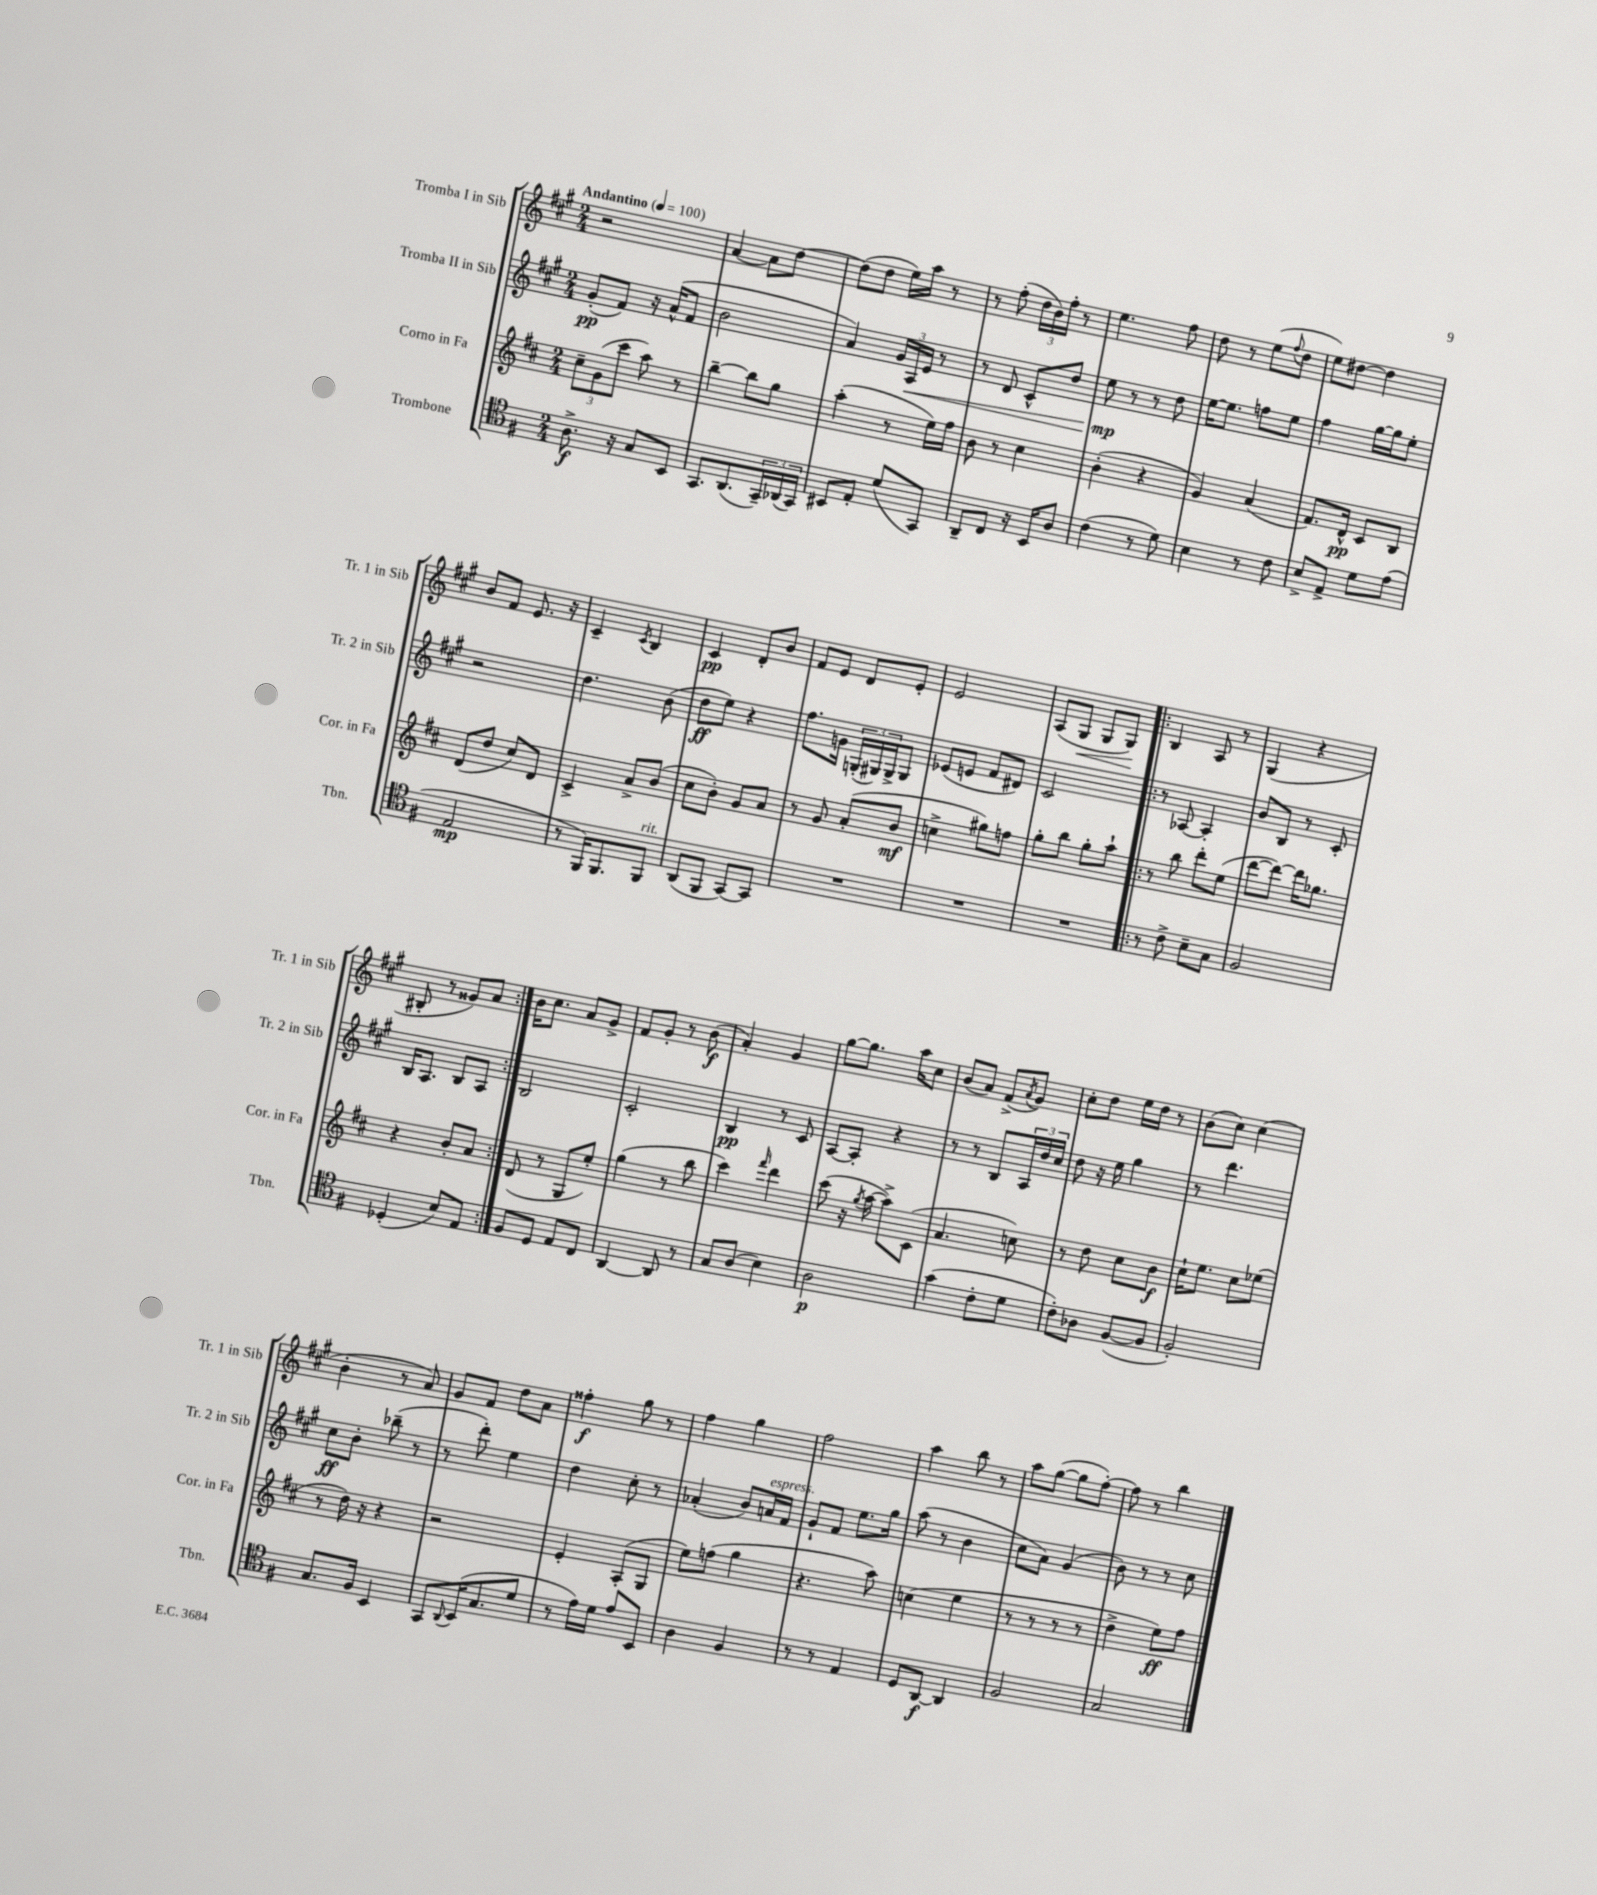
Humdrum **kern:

**kern	**dynam	**kern	**dynam	**kern	**dynam	**kern	**dynam
*part4	*part4	*part3	*part3	*part2	*part2	*part1	*part1
*staff4	*staff4	*staff3	*staff3	*staff2	*staff2	*staff1	*staff1
*I"Trombone	*	*I"Corno in Fa	*	*I"Tromba II in Sib	*	*I"Tromba I in Sib	*
*I'Tbn.	*	*I'Cor. in Fa	*	*I'Tr. 2 in Sib	*	*I'Tr. 1 in Sib	*
*clefC4	*	*clefG2	*	*clefG2	*	*clefG2	*
*k[f#]	*	*k[f#c#]	*	*k[f#c#g#]	*	*k[f#c#g#]	*
*M2/4	*	*M2/4	*	*M2/4	*	*M2/4	*
*MM100	*	*MM100	*	*MM100	*	*MM100	*
=1	=1	=1	=1	=1	=1	=1	=1
!	!	!	!	!	!	!LO:TX:a:B:t=Andantino	!
8.A^\	f	12cc#~\L	.	(8g#'/L	pp	2r	.
.	.	(12g\	.	.	.	.	.
.	.	.	.	8f#/J)	.	.	.
.	.	12ccc#\J	.	.	.	.	.
16r	.	.	.	.	.	.	.
8G/L	.	8aa\)	.	16r	.	.	.
.	.	.	.	(16a^^/KL	.	.	.
8BB/J	.	8r	.	8f#/J	.	.	.
=2	=2	=2	=2	=2	=2	=2	=2
8.GG/L	.	[4bb~\	.	2b\	.	[4a/	.
(8.AA/	.	.	.	.	.	.	.
.	.	8bb\L]	.	.	.	8a\L]	.
24GG~/L)	.	8gg\J	.	.	.	[8dd\J	.
(24AA-X/	.	.	.	.	.	.	.
24GG/JJ)	.	.	.	.	.	.	.
=3	=3	=3	=3	=3	=3	=3	=3
8BB#X/L	.	(4aa'\	.	4a/)	.	(8dd\L]	.
8E'/J	.	.	.	.	.	8dd\J	.
(8d/L	.	8r	.	24g#/LL	.	16ee\LL)	.
!	!	!	!	!	!LO:HP:b	!	!
.	.	.	.	24A/	<	.	.
.	.	.	.	.	.	16aa\JJ	.
.	.	.	.	24e/JJ	.	.	.
8GG/J)	.	16ee\LL)	.	8r	.	8r	.
.	.	16ff#\JJ	.	.	.	.	.
=4	=4	=4	=4	=4	=4	=4	=4
8AA~/L	.	8b\	.	8r	.	8r	.
8C/J	.	8r	.	8d/	.	(8ff#'\	.
16r	.	4cc#\	.	8c#^^/L	.	24dd\LL	.
.	.	.	.	.	.	24b\)	.
16BB/KL	.	.	.	.	.	.	.
.	.	.	.	.	.	24ff#'\JJ	.
8A/J	.	.	.	8dd/J	.	8r	.
=5	=5	=5	=5	=5	=5	=5	=5
(4c\	.	(4b'\	.	8ee\	mp	4.ee\	.
.	.	.	.	8r	[	.	.
8r	.	4r	.	8r	.	.	.
8d\)	.	.	.	8dd\	.	8ff#\	.
=6	=6	=6	=6	=6	=6	=6	=6
4B\	.	4g/)	.	[16ee\KL	.	8dd\	.
.	.	.	.	8.ee\J]	.	.	.
.	.	.	.	.	.	8r	.
8r	.	(4a/	.	8ffn\L	.	(8ee\L	.
.	.	.	.	.	.	8qqff#/	.
8c\	.	.	.	8ee\J	.	8dd\J	.
=7	=7	=7	=7	=7	=7	=7	=7
8B^/L	.	8.f#/L)	.	4ff#\	.	8ee\L)	.
8E^/J	.	.	.	.	.	[8dd#X\J	.
.	.	16d^^/Jk	pp	.	.	.	.
8d\L	.	8c#/L	.	[16gg#\LL	.	4dd#\]	.
.	.	.	.	16gg#\J]	.	.	.
(8e\J	.	8B/J	.	8ee'\J	.	.	.
!!LO:LB:g=z
=8	=8	=8	=8	=8	=8	=8	=8
2E/	mp	(8d/L	.	2r	.	8b/L	.
.	.	8dd/J	.	.	.	8f#/J	.
.	.	8cc#/L)	.	.	.	8.e/	.
.	.	8d/J	.	.	.	.	.
.	.	.	.	.	.	16r	.
=9	=9	=9	=9	=9	=9	=9	=9
8r	.	4c#^/	.	4.dd\	.	4c#~/	.
16FF#/KL)	.	.	.	.	.	.	.
8.FF#/	.	.	.	.	.	.	.
.	.	.	.	.	.	8qc#/	.
.	.	8a^/L	.	.	.	4B/	.
!LO:TX:a:i:t=rit.	!	!	!	!	!	!	!
8FF#/J	.	(8b/J	.	(8b\	.	.	.
=10	=10	=10	=10	=10	=10	=10	=10
(8AA/L	.	8cc#\L	.	8dd\L	ff	4c#/	pp
8FF#/J	.	8b'\J)	.	8ee\J)	.	.	.
[8GG/L)	.	8g/L	.	4r	.	8d'/L	.
8GG/J]	.	8a/J	.	.	.	8b/J	.
=11	=11	=11	=11	=11	=11	=11	=11
2r	.	8r	.	8.ff#\L	.	8f#/L	.
.	.	8g/	.	.	.	8e/J	.
.	.	.	.	16gn\Jk	.	.	.
.	.	(8a'/L	.	(24Gn'/LL	.	8d/L	.
.	.	.	.	24G#X/)	.	.	.
.	.	.	.	24G#^/J	.	.	.
.	.	8b/J	mf	8G#/J	.	8e'/J	.
=12	=12	=12	=12	=12	=12	=12	=12
2r	.	4ccn^\	.	(8e-X/L	.	2e/	.
.	.	.	.	8en/J	.	.	.
.	.	8gg#X\L)	.	8f#/L	.	.	.
.	.	8ffn\J	.	8d#X/J)	.	.	.
=13	=13	=13	=13	=13	=13	=13	=13
2r	.	8gg'\L	.	2c#/	.	(8A/L	.
!	!	!	!	!	!	!	!LO:HP:b
.	.	8bb\J	.	.	.	8G#/J	<
.	.	8gg'\L	.	.	.	8G#/L	.
.	.	8aa`\J	.	.	.	8G#/J)	.
.	.	.	.	.	.	.	[
=14!|:	=14!|:	=14!|:	=14!|:	=14!|:	=14!|:	=14!|:	=14!|:
8r	.	8r	.	8r	.	4B/	.
8c^\	.	8bb\	.	[8A-X/	.	.	.
8B~\L	.	8ddd'\L	.	4A-'/]	.	8A/	.
8G\J	.	(8ee\J	.	.	.	8r	.
=15	=15	=15	=15	=15	=15	=15	=15
2F#/	.	[8ddd\L	.	8b/L	.	(4G#/	.
.	.	8ddd\J_)	.	8B/J	.	.	.
.	.	16ddd\KL]	.	8r	.	4r	.
.	.	8.gg-X\J	.	.	.	.	.
.	.	.	.	8c#'/	.	.	.
!!LO:LB:g=z
=16	=16	=16	=16	=16	=16	=16	=16
(4D-X'/	.	4r	.	16B/KL	.	8B#X'/	.
.	.	.	.	8.A/J	.	.	.
.	.	.	.	.	.	8r	.
8B/L)	.	8b'/L	.	8B/L	.	8g##X/L)	.
8E/J	.	8a/J	.	8A/J	.	8a/J	.
=17:|!	=17:|!	=17:|!	=17:|!	=17:|!	=17:|!	=17:|!	=17:|!
8F#/L	.	(8d/	.	2B/	.	16b\KL	.
.	.	.	.	.	.	8.cc#\J	.
8D/J	.	8r	.	.	.	.	.
8E/L	.	8G/L	.	.	.	8a/L	.
8C/J	.	8ee'/J)	.	.	.	8g#^/J	.
=18	=18	=18	=18	=18	=18	=18	=18
[4AA/	.	(4gg\	.	2c#'/	.	8f#/L	.
.	.	.	.	.	.	8g#'/J	.
8AA/]	.	8r	.	.	.	8r	.
8r	.	8bb\	.	.	.	(8b\	f
=19	=19	=19	=19	=19	=19	=19	=19
8G/L	.	4ccc#\)	.	4B/	pp	4a'/)	.
(8A/J	.	.	.	.	.	.	.
.	.	16qqfff#/	.	.	.	.	.
4B\)	.	4ddd\	.	8r	.	4g#/	.
.	.	.	.	8c#/	.	.	.
=20	=20	=20	=20	=20	=20	=20	=20
2A\	p	(8ccc#\	.	[8A/L	.	[8gg#\L	.
.	.	16r	.	8A'/J]	.	8.gg#\J]	.
.	.	8qgg/	.	.	.	.	.
.	.	[16aa\	.	.	.	.	.
.	.	8aa^\L])	.	4r	.	.	.
.	.	.	.	.	.	16aa\KL	.
.	.	(8c#\J	.	.	.	8cc#\J	.
=21	=21	=21	=21	=21	=21	=21	=21
(4g\	.	4.a/	.	8r	.	(8b/L	.
.	.	.	.	8r	.	8a/J)	.
8c'\L	.	.	.	8B/L	.	(8f#^/L	.
.	.	.	.	.	.	8qa/	.
8d\J	.	8ccn\)	.	24A/L	.	8g#/J)	.
.	.	.	.	24dd/	.	.	.
.	.	.	.	24cc#/JJ	.	.	.
=22	=22	=22	=22	=22	=22	=22	=22
8c'\L)	.	8r	.	8dd\	.	8cc#'\L	.
8A-X\J	.	8dd\	.	16r	.	8dd\J	.
.	.	.	.	16ee\	.	.	.
([8F#/L	.	8cc#\L	.	4gg#\	.	16ee\LL	.
.	.	.	.	.	.	16dd\JJ	.
8F#/J]	.	8b\J	f	.	.	8r	.
=23	=23	=23	=23	=23	=23	=23	=23
2F#'/)	.	16cc#`\KL	.	8r	.	(8b\L	.
.	.	8.ee\J	.	.	.	.	.
.	.	.	.	4.ddd\	.	8cc#\J)	.
.	.	8cc#\L	.	.	.	(4cc#\	.
.	.	(8ee-X\J	.	.	.	.	.
!!LO:LB:g=z
=24	=24	=24	=24	=24	=24	=24	=24
8.G/L	.	8r	.	8cc#\L	ff	4b'\	.
.	.	16dd\)	.	8b'\J	.	.	.
16F#/Jk	.	16r	.	.	.	.	.
4BB/	.	4r	.	(8bb-X~\	.	8r	.
.	.	.	.	8r	.	8a/)	.
=25	=25	=25	=25	=25	=25	=25	=25
8GG/L	.	2r	.	8r	.	8g#/L	.
8qqAA/	.	.	.	.	.	.	.
(16BB/K	.	.	.	8ddd'\)	.	8f#/J	.
8.G/	.	.	.	.	.	.	.
.	.	.	.	4ee\	.	8dd\L	.
8d/J	.	.	.	.	.	8a\J	.
=26	=26	=26	=26	=26	=26	=26	=26
8r	.	4e'/	.	4dd\	.	4ff##X'\	f
16e\LL)	.	.	.	.	.	.	.
16d\JJ	.	.	.	.	.	.	.
8e/L	.	(8A'/L	.	8cc#'\	.	8gg#\	.
8BB/J	.	8G/J	.	8r	.	8r	.
=27	=27	=27	=27	=27	=27	=27	=27
4A\	.	8ee\L)	.	(4a-X'/	.	4ff#\	.
.	.	(8ffn\J	.	.	.	.	.
4F#/	.	4gg\	.	8b/L)	.	4gg#\	.
!	!	!	!	!LO:TX:a:i:t=espress.	!	!	!
.	.	.	.	16an/L	.	.	.
.	.	.	.	16f#/JJ	.	.	.
=28	=28	=28	=28	=28	=28	=28	=28
8r	.	4.r	.	8g#`/L	.	2ff#\	.
8r	.	.	.	8f#/J	.	.	.
4E/	.	.	.	8.ee\L	.	.	.
.	.	8aa\)	.	.	.	.	.
.	.	.	.	16gg#\Jk	.	.	.
=29	=29	=29	=29	=29	=29	=29	=29
8D/L	.	(4ccn\	.	(8aa\	.	4aa\	.
[8AA/J	f	.	.	8r	.	.	.
4AA/]	.	4ee\	.	4b\	.	8bb\	.
.	.	.	.	.	.	8r	.
=30	=30	=30	=30	=30	=30	=30	=30
2F#/	.	8r	.	8cc#\L	.	8aa\L	.
.	.	8r	.	8a\J)	.	([8gg#\J	.
.	.	8r	.	(4g#/	.	8gg#\L]	.
.	.	8r	.	.	.	[8ff#'\J)	.
=31	=31	=31	=31	=31	=31	=31	=31
2G/	.	4dd^\	.	8b\)	.	8ff#\]	.
.	.	.	.	8r	.	8r	.
.	.	8ee\L)	ff	8r	.	4bb\	.
.	.	8ff#\J	.	8cc#\	.	.	.
==	==	==	==	==	==	==	==
*-	*-	*-	*-	*-	*-	*-	*-
